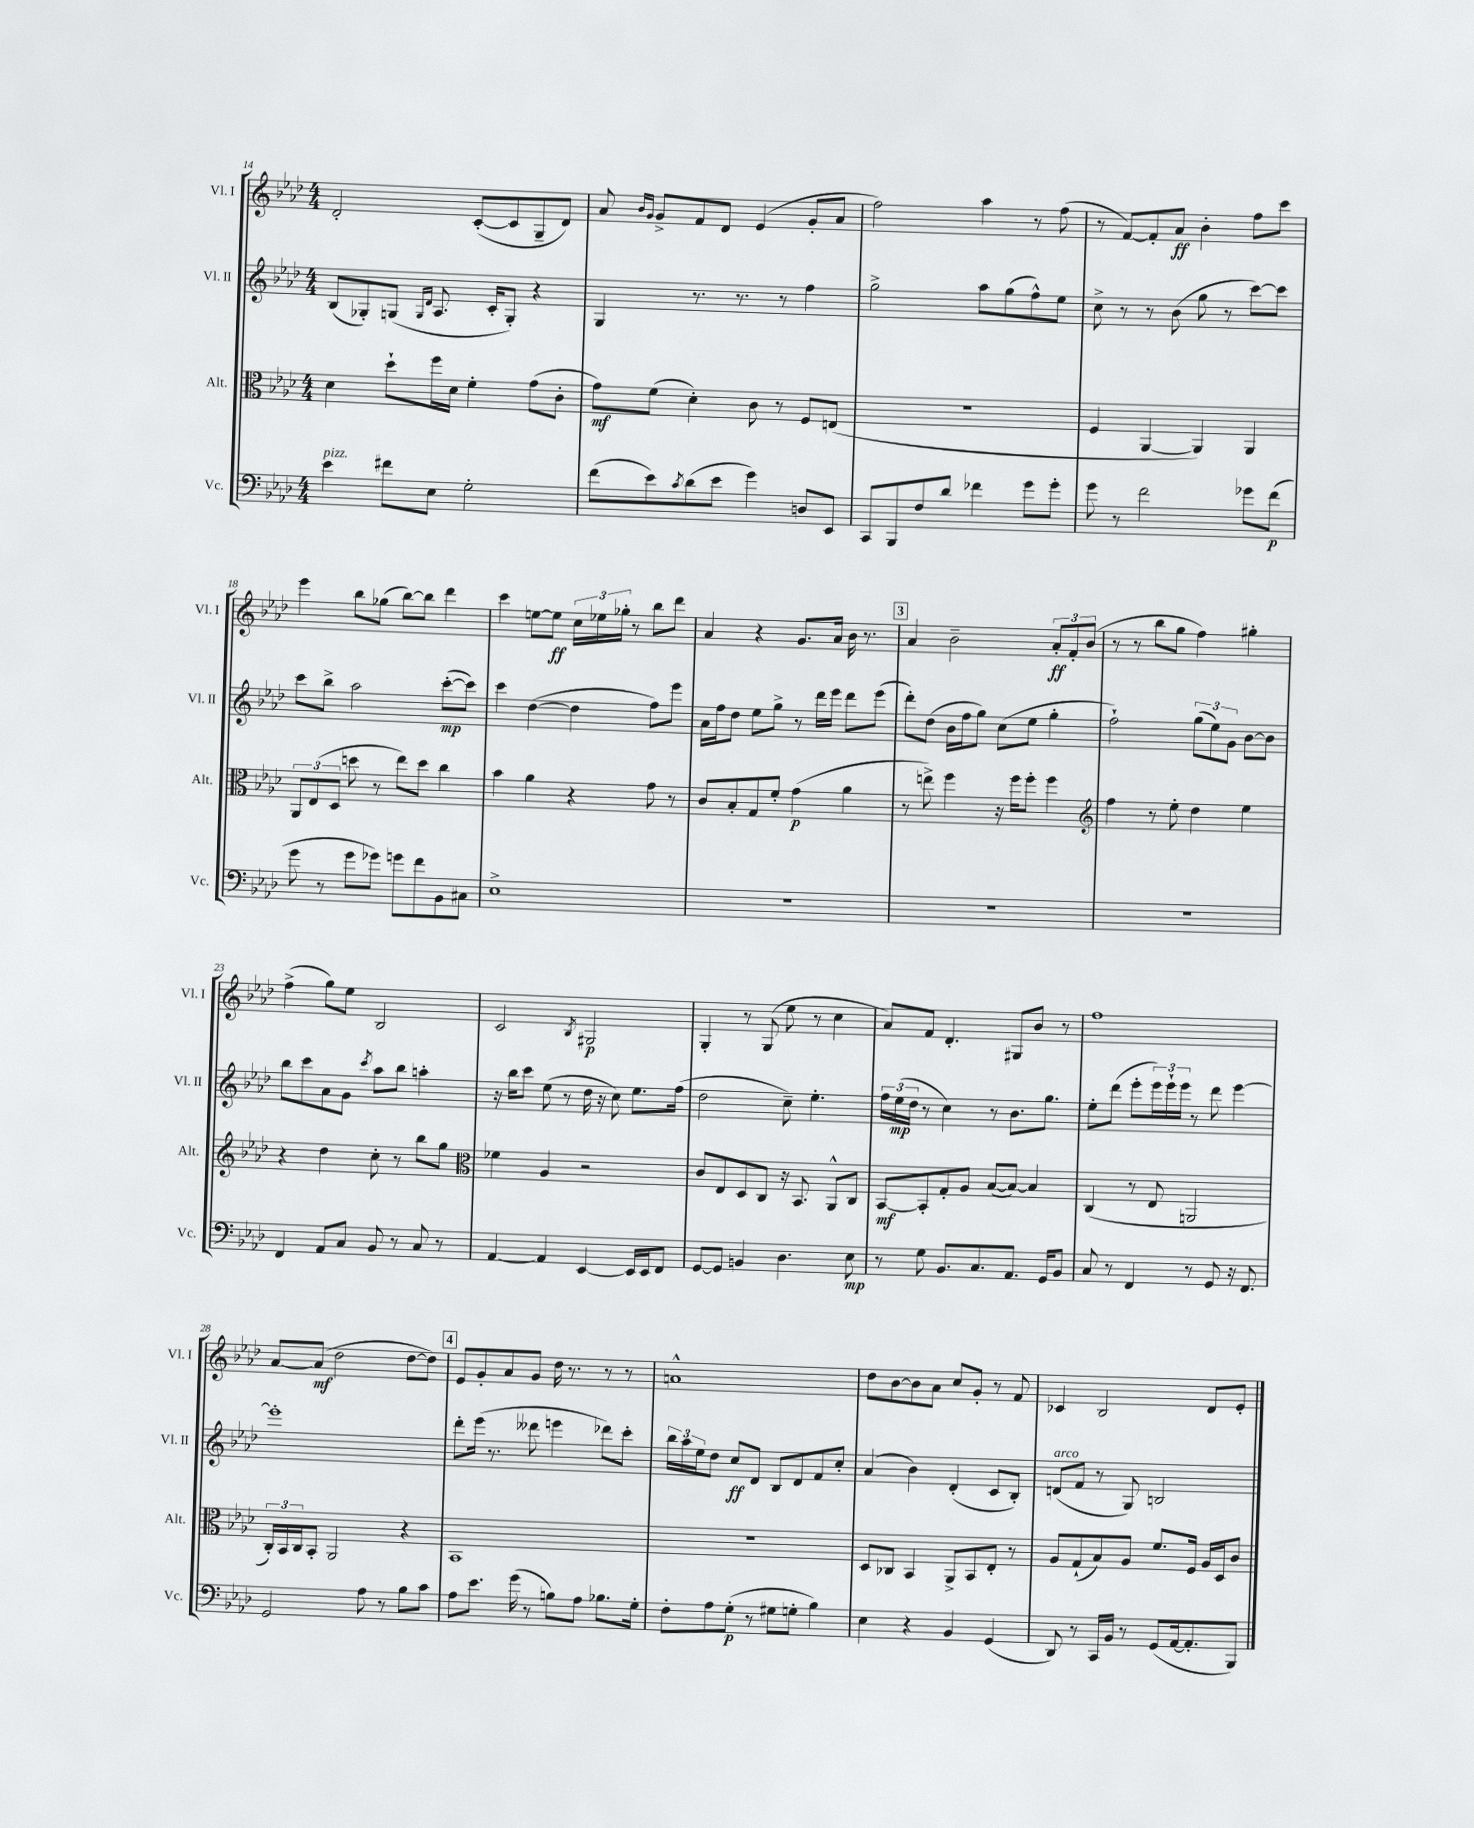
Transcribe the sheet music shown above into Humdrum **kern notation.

**kern	**dynam	**kern	**dynam	**kern	**dynam	**kern	**dynam
*part4	*part4	*part3	*part3	*part2	*part2	*part1	*part1
*staff4	*staff4	*staff3	*staff3	*staff2	*staff2	*staff1	*staff1
*I"Vc.	*	*I"Alt.	*	*I"Vl. II	*	*I"Vl. I	*
*I'Vc.	*	*I'Alt.	*	*I'Vl. II	*	*I'Vl. I	*
*clefF4	*	*clefC3	*	*clefG2	*	*clefG2	*
*k[b-e-a-d-]	*	*k[b-e-a-d-]	*	*k[b-e-a-d-]	*	*k[b-e-a-d-]	*
*M4/4	*	*M4/4	*	*M4/4	*	*M4/4	*
=14	=14	=14	=14	=14	=14	=14	=14
!LO:TX:a:i:t=pizz.	!	!	!	!	!	!	!
4e-\	.	4d-\	.	(8B-/L	.	2d-'/	.
.	.	.	.	8G-X'/)	.	.	.
8f#X\L	.	8dd-`\L	.	(8Gn/J	.	.	.
.	.	.	.	16qqG/LL	.	.	.
.	.	.	.	16qqd-/JJ	.	.	.
8E-\J	.	16ff\L	.	8.A-/	.	.	.
.	.	16d-\JJ	.	.	.	.	.
2G'\	.	4f'\	.	.	.	([8c'/L	.
.	.	.	.	16c'/KL	.	.	.
.	.	.	.	8G'/J)	.	8c/]	.
.	.	(8g\L	.	4r	.	8G~/	.
.	.	8c'\J	.	.	.	8d-/J)	.
=15	=15	=15	=15	=15	=15	=15	=15
(8f\L	.	8g\L)	mf	4G/	.	8a-/	.
.	.	.	.	.	.	16qqb-/LL	.
.	.	.	.	.	.	16qqg/JJ	.
8e-\)	.	(8f\J	.	.	.	8g^/L	.
8qc/	.	.	.	.	.	.	.
(8d-\	.	4d-'\)	.	8.r	.	8f/	.
8e-\J	.	.	.	.	.	8d-/J	.
.	.	.	.	8.r	.	.	.
4g\)	.	8c\	.	.	.	(4e-/	.
.	.	8r	.	8r	.	.	.
8Dn/L	.	8F/L	.	4ff\	.	8g'/L	.
8EE-/J	.	(8En/J	.	.	.	8a-/J	.
=16	=16	=16	=16	=16	=16	=16	=16
8CC/L	.	1r	.	2gg^\	.	2ff\)	.
8BBB-/	.	.	.	.	.	.	.
8F/	.	.	.	.	.	.	.
8d-/J	.	.	.	.	.	.	.
4f-X\	.	.	.	8aa-\L	.	4aa-\	.
.	.	.	.	(8gg\	.	.	.
8g\L	.	.	.	8ff^^\)	.	8r	.
8g'\J	.	.	.	8ee-\J	.	(8ff\	.
=17	=17	=17	=17	=17	=17	=17	=17
8g\	.	4F/	.	8cc^\	.	8r	.
8r	.	.	.	8r	.	[8f/L)	.
2f\	.	[4AA-/	.	8r	.	8f'/]	.
.	.	.	.	(8b-\	.	8a-/J	ff
.	.	4AA-/])	.	8gg\	.	4b-'\	.
.	.	.	.	8r	.	.	.
8g-X\L	.	4AA-/	.	[8ccc\L)	.	8ff\L	.
(8f\J	p	.	.	8ccc\J]	.	8ccc\J	.
!!LO:LB:g=z
=18	=18	=18	=18	=18	=18	=18	=18
8g\	.	12AA-/L	.	8ccc\L	.	4eee-\	.
.	.	(12E-/	.	.	.	.	.
8r	.	.	.	8bb-^\J	.	.	.
.	.	12D-/J	.	.	.	.	.
8g\L	.	8ddn\	.	2aa-\	.	8bb-\L	.
8g-X\J)	.	8r	.	.	.	(8gg-X\J	.
8gn\L	.	8ee-\L)	.	.	.	[8bb-\L)	.
8f\	.	8dd\J	.	.	.	8bb-\J]	.
8BB-\	.	4cc\	.	([8ccc'\L	mp	4ddd-\	.
8C#X\J	.	.	.	8ccc\J])	.	.	.
=19	=19	=19	=19	=19	=19	=19	=19
1E-^	.	4b-\	.	4ccc\	.	4ccc\	.
.	.	4a-\	.	([4dd-\	.	[8een\L	.
.	.	.	.	.	.	8ee\J]	ff
.	.	4r	.	4dd-\]	.	24cc\LL	.
.	.	.	.	.	.	24ee-X\	.
.	.	.	.	.	.	24gg-X'\JJ	.
.	.	.	.	.	.	8r	.
.	.	8g\	.	8ff\L)	.	8bb-\L	.
.	.	8r	.	8eee-\J	.	8ddd-\J	.
=20	=20	=20	=20	=20	=20	=20	=20
1r	.	8c/L	.	16a-\LL	.	4a-/	.
.	.	.	.	16ff\J	.	.	.
.	.	8B-'/	.	8dd-\J	.	.	.
.	.	8G/	.	8ee-\L	.	4r	.
.	.	8f'/J	.	8gg^\J	.	.	.
.	.	(4g\	p	8r	.	8.g/L	.
.	.	.	.	16ddd-\LL	.	.	.
.	.	.	.	16eee-\JJ	.	16a-/Jk	.
.	.	4a-\	.	8ddd-\L	.	16b-\	.
.	.	.	.	.	.	8.r	.
.	.	.	.	(8eee-\J	.	.	.
!!LO:REH:place=s1:t=3
=21	=21	=21	=21	=21	=21	=21	=21
1r	.	8r	.	8ddd-'\L)	.	4a-/	.
.	.	8een^\)	.	(8dd-\J	.	.	.
.	.	4ff\	.	16b-\LL	.	2b-~\	.
.	.	.	.	16ff\J	.	.	.
.	.	.	.	8gg\J)	.	.	.
.	.	16r	.	(8cc\L	.	.	.
.	.	16ff\KL	.	.	.	.	.
.	.	8ff'\J	.	8ee-\J	.	.	.
.	.	4ff\	.	4gg'\	.	12a-'/L	ff
.	.	.	.	.	.	12f'/	.
.	.	.	.	.	.	(12b-/J	.
=22	=22	=22	=22	=22	=22	=22	=22
*	*	*clefG2	*	*	*	*	*
1r	.	4ff\	.	2ff`\)	.	8r	.
.	.	.	.	.	.	8r	.
.	.	8r	.	.	.	8bb-\L	.
.	.	8ee-'\	.	.	.	8gg\J	.
.	.	4dd-\	.	(12gg\L	.	4ff\)	.
.	.	.	.	12ee-\)	.	.	.
.	.	.	.	12g\J	.	.	.
.	.	4ee-\	.	[8b-\L	.	4gg#X'\	.
.	.	.	.	8b-\J]	.	.	.
!!LO:LB:g=z
=23	=23	=23	=23	=23	=23	=23	=23
4FF/	.	4r	.	8bb-\L	.	(4ff^\	.
.	.	.	.	8ccc\	.	.	.
8AA-/L	.	4dd-\	.	8a-\	.	8gg\L)	.
8C/J	.	.	.	8g\J	.	8ee-\J	.
.	.	.	.	8qccc/	.	.	.
8BB-/	.	8cc'\	.	8aa-\L	.	2B-/	.
8r	.	8r	.	8bb-\J	.	.	.
8C/	.	8bb-\L	.	4aan'\	.	.	.
8r	.	8gg\J	.	.	.	.	.
=24	=24	=24	=24	=24	=24	=24	=24
*	*	*clefC3	*	*	*	*	*
[4AA-/	.	4f-X\	.	16r	.	2c/	.
.	.	.	.	16bb-\KL	.	.	.
.	.	.	.	8ccc\J	.	.	.
4AA-/]	.	4A-/	.	(8ee-\	.	.	.
.	.	.	.	8r	.	.	.
.	.	.	.	.	.	8qB-/	.
[4EE-/	.	2r	.	16dd-\	.	2G#X/	p
.	.	.	.	16r	.	.	.
.	.	.	.	8cc\)	.	.	.
16EE-/LL]	.	.	.	8.ee-\L	.	.	.
16EE-/J	.	.	.	.	.	.	.
8FF/J	.	.	.	.	.	.	.
.	.	.	.	(16ff\Jk	.	.	.
=25	=25	=25	=25	=25	=25	=25	=25
[8GG/L	.	8c/L	.	2dd-\	.	4G'/	.
8GG/J]	.	8E-/	.	.	.	.	.
4BBn/	.	8D-/	.	.	.	8r	.
.	.	8C/J	.	.	.	(8G/	.
4.D-\	.	16r	.	8cc~\)	.	8ee-\	.
.	.	8.BB-/	.	.	.	.	.
.	.	.	.	4.ee-'\	.	8r	.
.	.	8AA-^^/L	.	.	.	4cc\	.
8E-\	mp	8C/J	.	.	.	.	.
=26	=26	=26	=26	=26	=26	=26	=26
8r	.	[8BB-/L	mf	24ff\LL	.	8a-/L)	.
.	.	.	.	(24ee-\	mp	.	.
.	.	.	.	24dd-\JJ	.	.	.
8G\	.	8BB-'/]	.	8r	.	8f/J	.
8.BB-/L	.	8G'/	.	4cc\)	.	4.d-'/	.
.	.	8A-/J	.	.	.	.	.
8.C/	.	.	.	.	.	.	.
.	.	([8B-/L	.	8r	.	.	.
8.AA-/J	.	8B-/J_)	.	8.b-\L	.	8G#X/L	.
.	.	4B-/]	.	.	.	8b-/J	.
16GG/KL	.	.	.	8.gg\J	.	.	.
8BB-/J	.	.	.	.	.	8r	.
=27	=27	=27	=27	=27	=27	=27	=27
8C/	.	(4C/	.	8ee-'\L	.	1ff	.
8r	.	.	.	(8ddd-\J	.	.	.
4FF/	.	8r	.	8eee-'\L	.	.	.
.	.	8E-/	.	24eee-\L)	.	.	.
.	.	.	.	24eee-`\	.	.	.
.	.	.	.	24eee-\JJ	.	.	.
8r	.	2AAn/	.	8r	.	.	.
8GG/	.	.	.	8ddd-\	.	.	.
16r	.	.	.	[4eee-\	.	.	.
8.FF/	.	.	.	.	.	.	.
!!LO:LB:g=z
=28	=28	=28	=28	=28	=28	=28	=28
2GG/	.	24C'/LL)	.	1eee-']	.	[8a-/L	.
.	.	24BB-/	.	.	.	.	.
.	.	24C/J	.	.	.	.	.
.	.	8BB-'/J	.	.	.	(8a-/J]	mf
.	.	2AA-/	.	.	.	2dd-\	.
8A-\	.	.	.	.	.	.	.
8r	.	.	.	.	.	.	.
8B-\L	.	4r	.	.	.	[8dd-\L	.
8c\J	.	.	.	.	.	8dd-\J])	.
!!LO:REH:place=s1:t=4
=29	=29	=29	=29	=29	=29	=29	=29
8A-\L	.	1BB-	.	8ddd-'\L	.	8e-/L	.
8.e-\J	.	.	.	(16eee-\Jk	.	8g'/	.
.	.	.	.	8.r	.	.	.
.	.	.	.	.	.	8a-/	.
(16g\	.	.	.	.	.	.	.
8r	.	.	.	8ddd--X\	.	8g/J	.
8Bn\L)	.	.	.	4eeen\	.	16dd-\	.
.	.	.	.	.	.	8.r	.
8A-\J	.	.	.	.	.	.	.
8.B-X\L	.	.	.	8ddd-X\L)	.	8r	.
.	.	.	.	8ccc'\J	.	8r	.
16G'\Jk	.	.	.	.	.	.	.
=30	=30	=30	=30	=30	=30	=30	=30
8F'\L	.	1r	.	24bb-\LL	.	1an^^	.
.	.	.	.	24aa-\	.	.	.
.	.	.	.	24ee-\J	.	.	.
8A-\	.	.	.	8dd-\J	.	.	.
(8G'\J	p	.	.	8cc/L	ff	.	.
8r	.	.	.	8d-/J	.	.	.
8G#X\L	.	.	.	8B-/L	.	.	.
8Gn'\J	.	.	.	8d-/	.	.	.
4B-\)	.	.	.	8f/	.	.	.
.	.	.	.	8cc'/J	.	.	.
=31	=31	=31	=31	=31	=31	=31	=31
4E-\	.	8D-/L	.	(4a-/	.	8dd-\L	.
.	.	8C-X/J	.	.	.	[8b-\	.
4r	.	4BB-/	.	4b-\)	.	8b-\]	.
.	.	.	.	.	.	8a-\J	.
4BB-/	.	8AA-^/L	.	(4d-'/	.	8cc/L	.
.	.	8BB-/	.	.	.	8g'/J	.
(4GG/	.	8E-'/J	.	8c/L	.	8r	.
.	.	8r	.	8B-'/J)	.	8f/	.
=32	=32	=32	=32	=32	=32	=32	=32
!	!	!	!	!LO:TX:a:i:t=arco	!	!	!
8DD-/)	.	8A-/L	.	(8dn/L	.	4c-X/	.
8r	.	(8G`/	.	8f/J	.	.	.
16CC/LL	.	8B-/)	.	8r	.	2B-/	.
16BB-/JJ	.	.	.	.	.	.	.
8r	.	8A-/J	.	8G/)	.	.	.
(8GG/L	.	8.f/L	.	2Bn/	.	.	.
[16AA-/k	.	.	.	.	.	.	.
8.AA-'/]	.	16F/Jk	.	.	.	.	.
.	.	16A-/LL	.	.	.	8d-/L	.
.	.	16D-/J	.	.	.	.	.
8BBB-/J)	.	8c/J	.	.	.	8e-'/J	.
==	==	==	==	==	==	==	==
*-	*-	*-	*-	*-	*-	*-	*-
